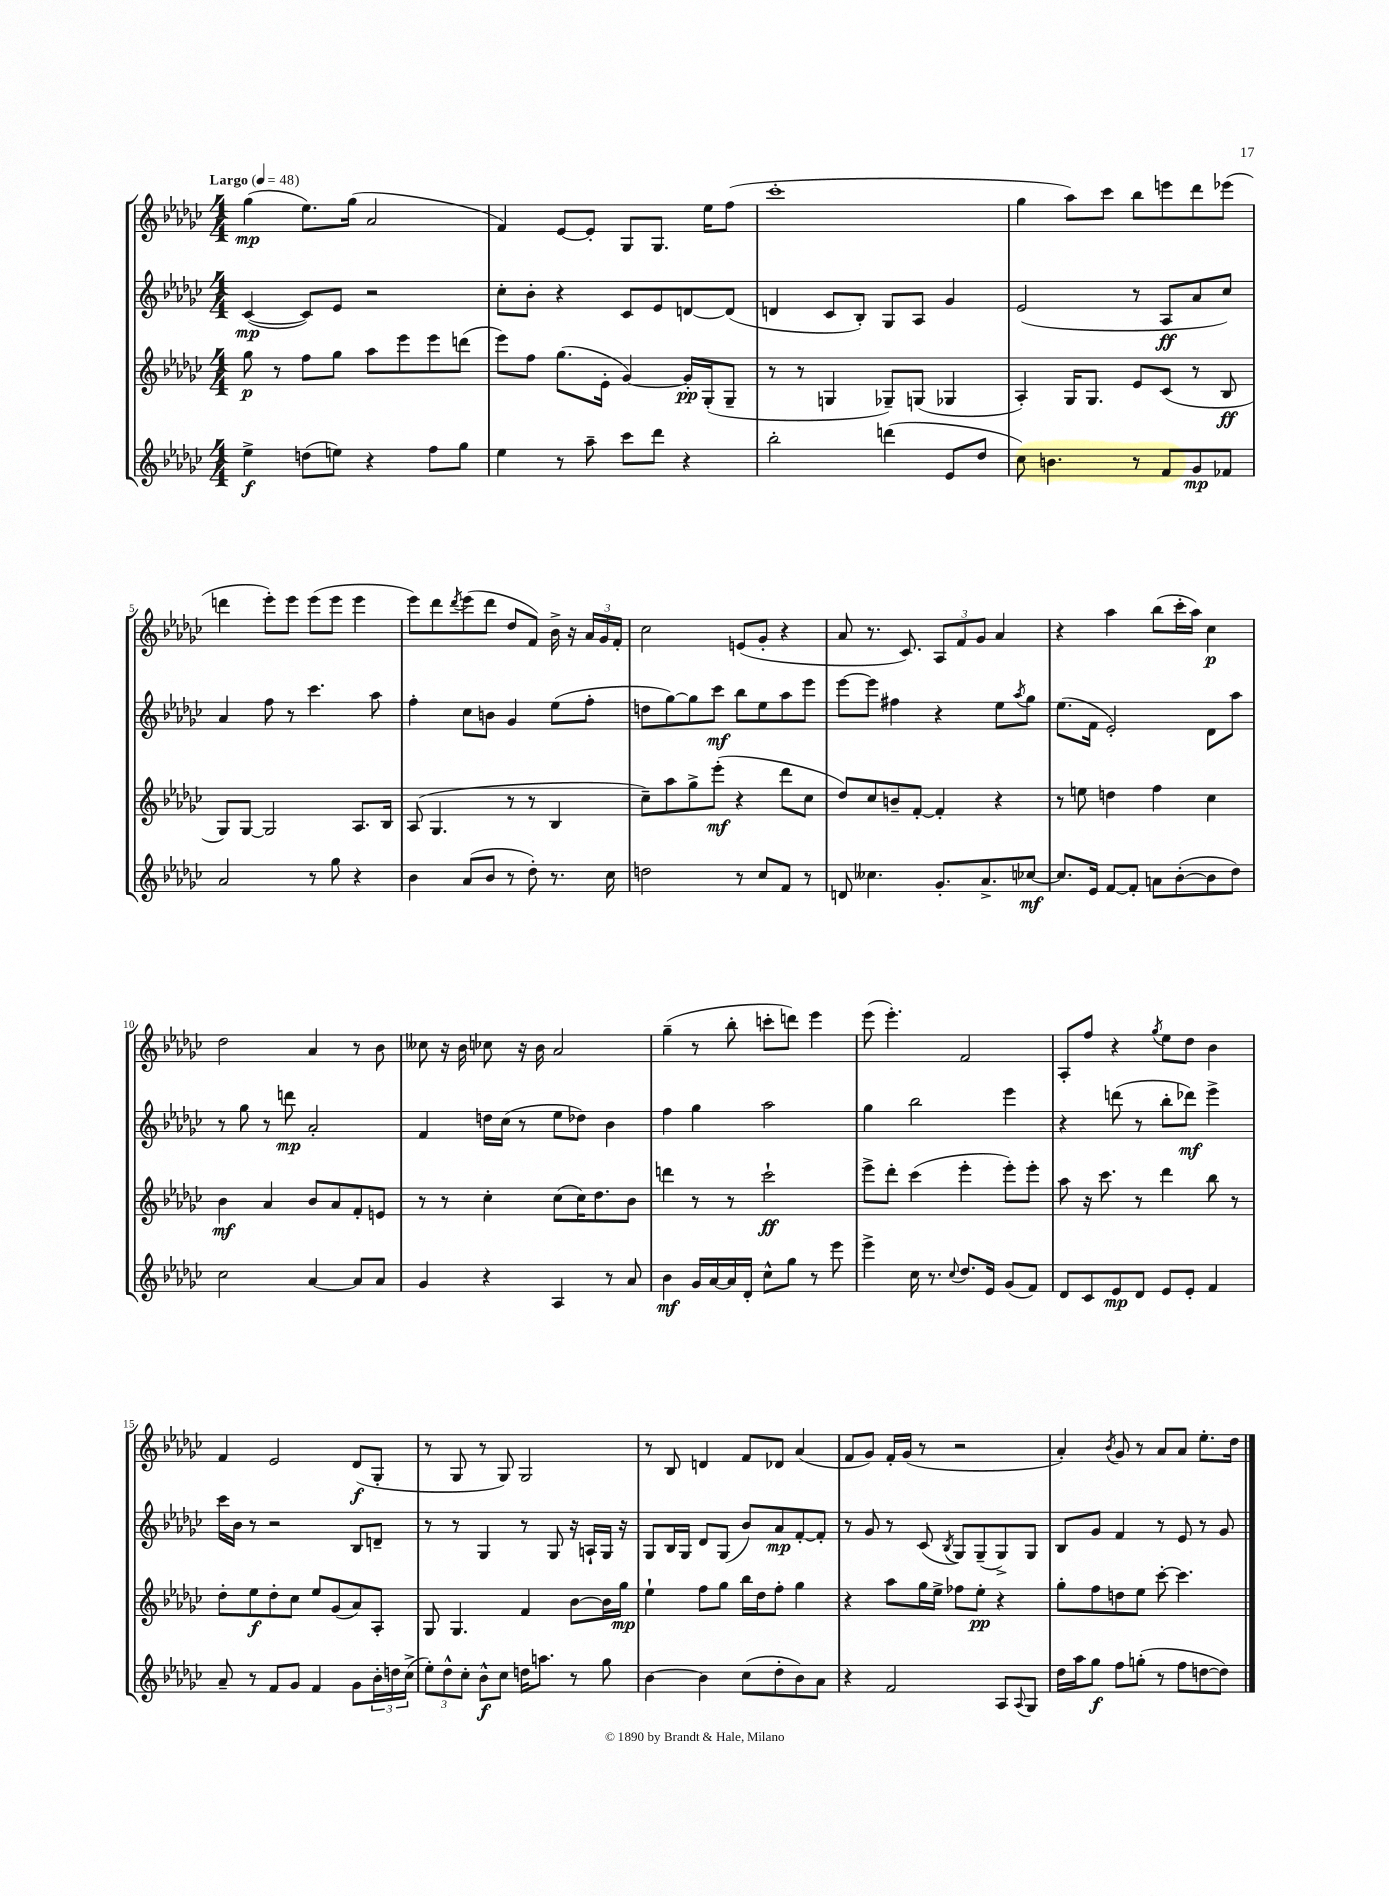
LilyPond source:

<<
\new StaffGroup <<
\new Staff = "s0" {
    \clef treble \key ges \major \numericTimeSignature \time 4/4 \tempo "Largo" 4 = 48
    ges''4\mp( ees''8.) ges''16( aes'2 |
    f'4) ees'8~ ees'8-. ges8 ges8. ees''16 f''8( |
    ces'''1-. |
    ges''4 aes''8) ces'''8 bes''8 e'''8 des'''8 ees'''8( |
    d'''4 ees'''8-.) ees'''8 ees'''8( ees'''8 ees'''4 |
    ees'''8) des'''8 \acciaccatura { des'''8 } ees'''8( des'''8 des''8 f'8) bes'16-> r16 \tuplet 3/2 { aes'16 ges'16 f'16-. } |
    ces''2 e'8( ges'8-. r4 |
    aes'8 r8. ces'8.) \tuplet 3/2 { aes8 f'8 ges'8 } aes'4 |
    r4 aes''4 bes''8( ces'''16-. aes''16) ces''4\p |
    des''2 aes'4 r8 bes'8 |
    ceses''8 r16 bes'16 ces''8 r16 bes'16 aes'2 |
    ges''4--( r8 bes''8-. c'''8-. d'''8) ees'''4 |
    ees'''8( ees'''4.-.) f'2 |
    aes8-. f''8 r4 \acciaccatura { ges''8 } ees''8 des''8 bes'4 |
    f'4 ees'2 des'8\f( ges8-. |
    r8 ges8 r8 ges8) ges2 |
    r8 bes8 d'4 f'8 des'8 aes'4( |
    f'8 ges'8) f'16-. ges'16( r8 r2 |
    aes'4-.) \acciaccatura { bes'8 } ges'8 r8 aes'8 aes'8 ees''8.-. des''16 \bar "|." |
}
\new Staff = "s1" {
    \clef treble \key ges \major \numericTimeSignature \time 4/4
    ces'4~\mp( ces'8) ees'8 r2 |
    ces''8-. bes'8-. r4 ces'8 ees'8 d'8~ d'8( |
    d'4 ces'8 bes8-.) ges8 aes8 ges'4 |
    ees'2( r8 aes8\ff aes'8 ces''8) |
    aes'4 f''8 r8 ces'''4. aes''8 |
    f''4-. ces''8 b'8 ges'4 ees''8( f''8-. |
    d''8 ges''8~) ges''8 ces'''8\mf bes''8 ees''8 aes''8 ees'''8 |
    ees'''8~ ees'''8 fis''4 r4 ees''8 \acciaccatura { aes''8 } ges''8 |
    ees''8.( f'16 ees'2-.) des'8 aes''8 |
    r8 ges''8 r8 d'''8\mp aes'2-. |
    f'4 d''16 ces''16( r8 ees''8 des''8) bes'4 |
    f''4 ges''4 aes''2 |
    ges''4 bes''2 ees'''4 |
    r4 d'''8( r8 bes''8-. des'''8\mf) ees'''4-> |
    ces'''16 bes'16 r8 r2 bes8 d'8-- |
    r8 r8 ges4 r8 ges8 r16 a16-! ges16 r16 |
    ges8 bes16 ges16 des'8 ges8( bes'8) aes'8\mp f'8~-. f'8-. |
    r8 ges'8 r8 ces'8( \acciaccatura { bes8 } ges8) ges8--( ges8->) ges8 |
    bes8 ges'8 f'4 r8 ees'8 r8 ges'8 \bar "|." |
}
\new Staff = "s2" {
    \clef treble \key ges \major \numericTimeSignature \time 4/4
    ges''8\p r8 f''8 ges''8 aes''8 ees'''8 ees'''8 d'''8( |
    ees'''8) f''8 ges''8.( ees'16-. ges'4~) ges'16-.\pp ges16-.( ges8-- |
    r8 r8 g4 ges8--) g8( ges4 |
    aes4-.) ges16 ges8. ees'8 ces'8( r8 bes8\ff |
    ges8) ges8~ ges2 aes8. bes16 |
    aes8( ges4. r8 r8 bes4 |
    ces''8--) aes''8 ges''8-> ees'''8-.\mf( r4 des'''8 ces''8 |
    des''8) ces''8 b'8-- f'8~-. f'4-. r4 |
    r8 e''8 d''4 f''4 ces''4 |
    bes'4\mf aes'4 bes'8 aes'8 f'8-. e'8 |
    r8 r8 ces''4-. ces''8( ces''16) des''8. bes'8 |
    d'''4 r8 r8 ces'''2-!\ff |
    ees'''8-> des'''8-. ces'''4( ees'''4-. ees'''8-.) ees'''8-. |
    aes''8 r16 ces'''8. r8 des'''4 bes''8 r8 |
    des''8-. ees''8\f des''8-. ces''8 ees''8 ges'8( aes'8) aes8-. |
    ges8 ges4. f'4 bes'8~ bes'16 ges''16\mp |
    ees''4-! f''8 ges''8 bes''16 des''16 f''8-. ges''4 |
    r4 aes''8 ges''16 ees''16-> fes''8 ees''8-.\pp r4 |
    ges''8-. f''8 d''8 ees''8 ces'''8~-. ces'''4. \bar "|." |
}
\new Staff = "s3" {
    \clef treble \key ges \major \numericTimeSignature \time 4/4
    ees''4->\f d''8( e''8) r4 f''8 ges''8 |
    ees''4 r8 aes''8-- ces'''8 des'''8 r4 |
    bes''2-. d'''4( ees'8 des''8 |
    ces''8) b'4. r8 f'8 ges'8\mp fes'8 |
    aes'2 r8 ges''8 r4 |
    bes'4 aes'8( bes'8 r8 des''8-.) r8. ces''16 |
    d''2 r8 ces''8 f'8 r8 |
    d'8 ceses''4. ges'8.-. aes'8.-> ces''8~\mf |
    ces''8. ees'16 f'8~ f'8-. a'8 bes'8~-.( bes'8 des''8) |
    ces''2 aes'4~ aes'8 aes'8 |
    ges'4 r4 aes4 r8 aes'8 |
    bes'4\mf ges'16 aes'16~ aes'16 des'16-. ces''8-^ ges''8 r8 ees'''8 |
    ees'''4-> ces''16 r8. \appoggiatura { ces''8 } des''8. ees'16 ges'8( f'8) |
    des'8 ces'8 ees'8\mp des'8 ees'8 ees'8-. f'4 |
    aes'8-- r8 f'8 ges'8 f'4 ges'8 \tuplet 3/2 { bes'16-. d''16 ces''16->( } |
    \tuplet 3/2 { ees''8-.) des''8-^ ces''8-. } bes'8-^\f ces''8 d''16 a''8. r8 ges''8 |
    bes'4~ bes'4 ces''8( des''8-. bes'8) aes'8 |
    r4 f'2 aes8 \appoggiatura { aes8 } ges8 |
    des''16 aes''16 ges''8\f f''8 g''8-.( r8 f''8 d''8~ d''8) \bar "|." |
}
>>
>>
